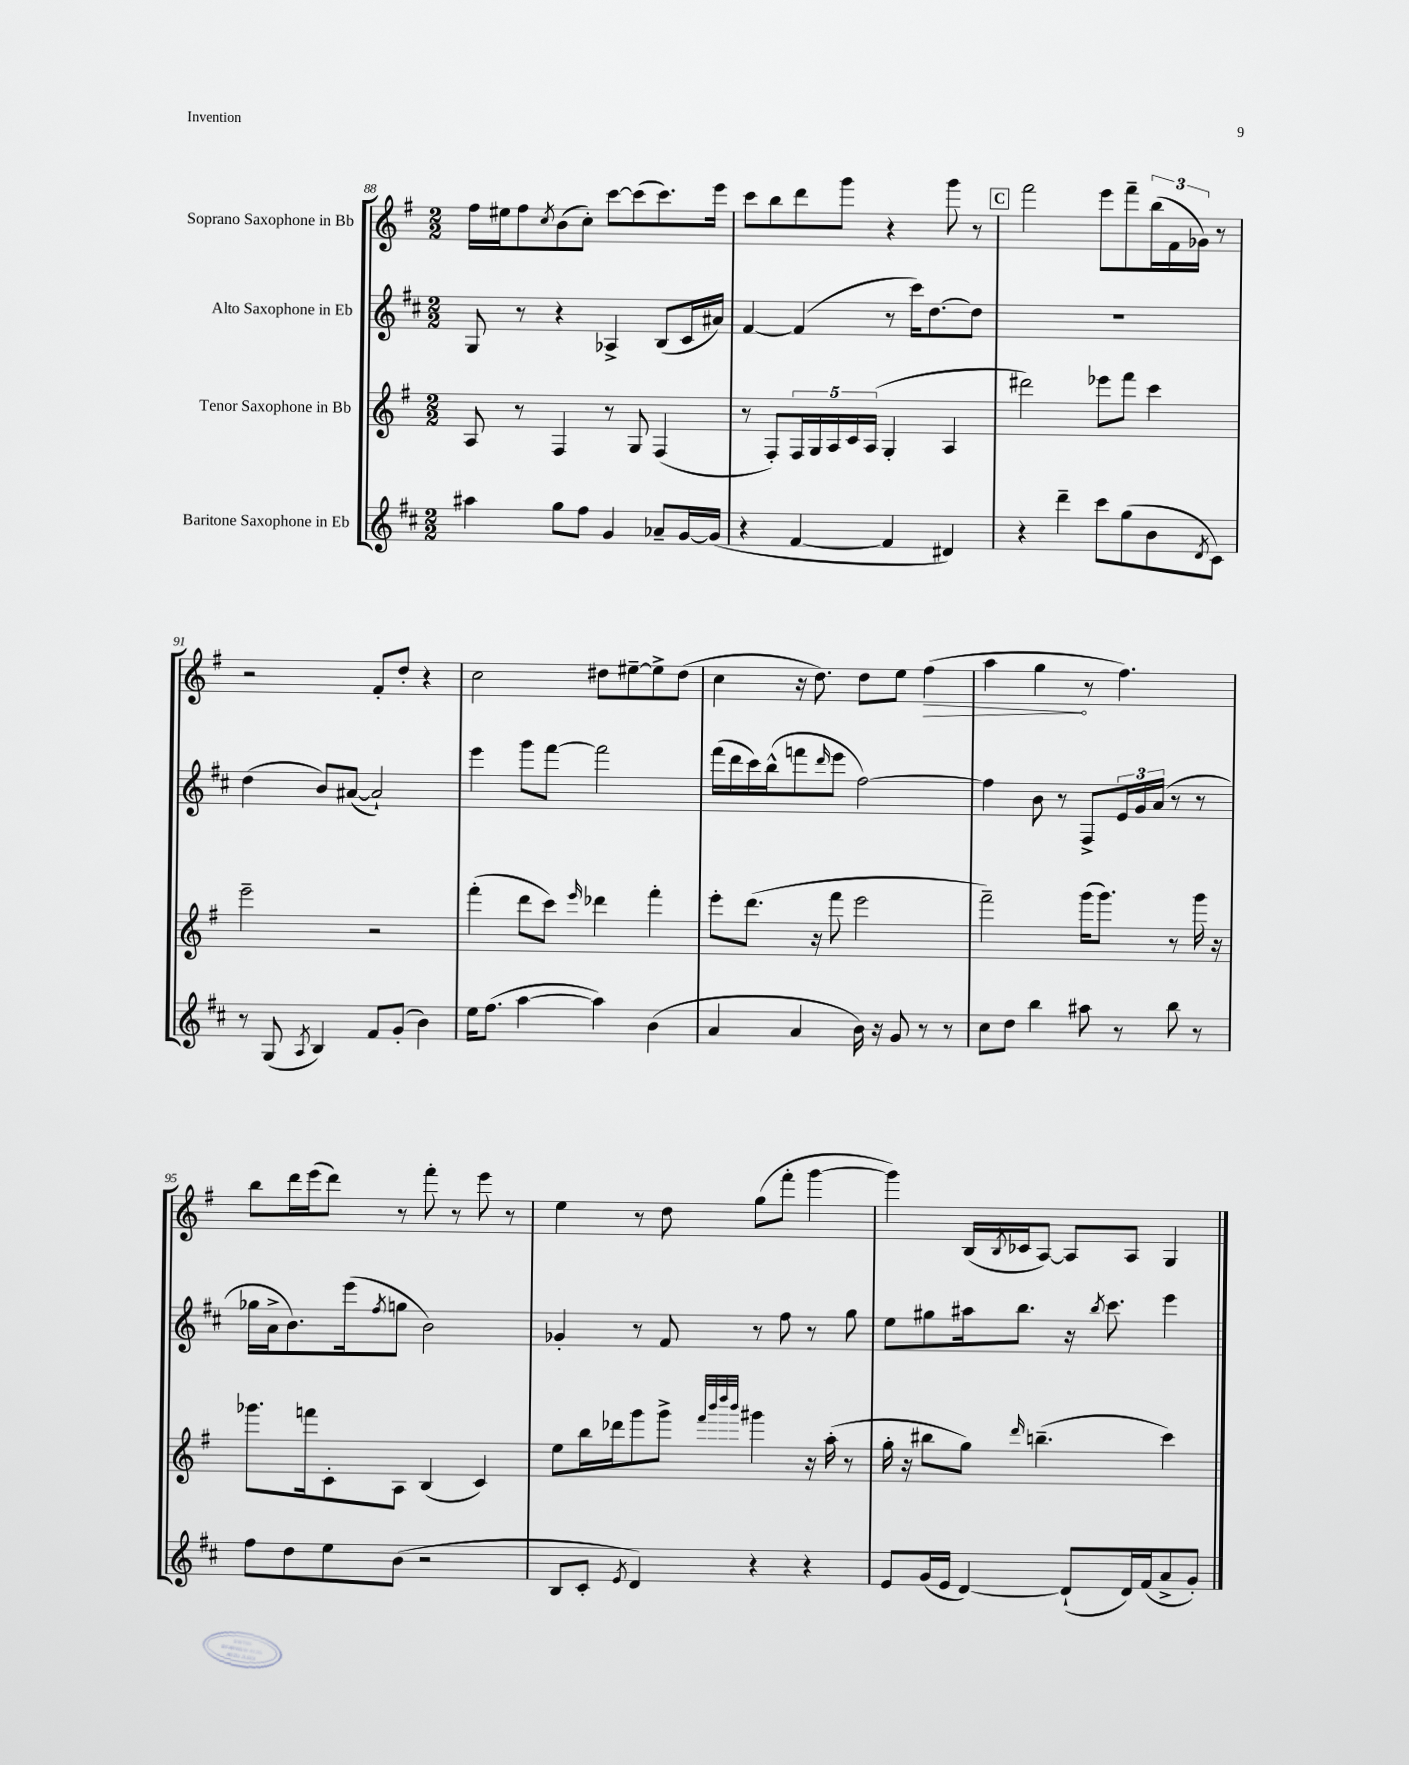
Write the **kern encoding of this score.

**kern	**kern	**kern	**kern
*staff4	*staff3	*staff2	*staff1
*clefG2	*clefG2	*clefG2	*clefG2
*k[f#c#]	*k[f#]	*k[f#c#]	*k[f#]
*M2/2	*M2/2	*M2/2	*M2/2
4aa#\	8A/	8G/	16ff#\LL
.	.	.	16ee#\J
.	8r	8r	8ff#\
.	.	.	8qcc/
8gg\L	4F#/	4r	(8b\
8ff#\J	.	.	8cc'\J)
4g/	8r	4A-^/	[8ccc\L
.	8G/	.	(8ccc\]
8a-~/L	(4F#/	(8B/L	8.ccc\)
[16g/L	.	16c#/L	.
(16g/]JJ	.	16a#/JJ)	16eee\Jk
=	=	=	=
4r	8r	[4f#/	8ccc\L
.	8F#'/L)	.	8bb\
[4f#/	20F#/L	(4f#/]	8ddd\
.	20G/	.	.
.	20A/	.	.
.	.	.	8ggg\J
.	20c/	.	.
.	(20A/JJ	.	.
4f#/]	4G'/	8r	4r
.	.	16ccc#\LK)	.
.	.	[8.dd\	.
4d#/)	4A/	.	8ggg\
.	.	8dd\]J	8r
=	=	=	=
4r	2ddd#\)	1r	2fff#\
4ddd~\	.	.	.
8ccc#\L	8eee-\L	.	8eee\L
(8gg\	8fff#\J	.	8fff#~\
8b\	4ccc\	.	(24bb\L
.	.	.	24f#\
.	.	.	24g-\JJ)
8qd/	.	.	.
8c#\J)	.	.	8r
=	=	=	=
8r	2eee~\	(4dd\	2r
(8G/	.	.	.
8qA/	.	.	.
4B/)	.	8b/L)	.
.	.	([8a#/J	.
8f#/L	2r	2a#`/])	8f#'/L
(8g'/J	.	.	8dd'/J
4b\)	.	.	4r
=	=	=	=
16ee\LK	(4fff#'\	4eee\	2cc\
(8.ff#\J	.	.	.
[4aa\	8ddd\L	8ggg\L	.
.	8ccc\J)	[8fff#\J	.
.	16qqeee/	.	.
4aa\])	4ddd-\	2fff#\]	8dd#\L
.	.	.	[8ee#~\
(4b\	4fff#'\	.	8ee#^\]
.	.	.	(8dd#\J
=	=	=	=
4a/	8eee'\L	(16fff#\LL	4cc\
.	.	16ddd\	.
.	(8.ddd\J	16ccc#\)	.
.	.	(16bb^^\J	.
4a/	.	8fff\	16r
.	16r	.	8.dd\)
.	.	16qqddd/	.
.	8fff#\	8eee\J	.
16b\)	2eee\	[2ff#\)	8dd\L
16r	.	.	.
8g/	.	.	8ee\J
8r	.	.	(4ff#\
8r	.	.	.
=	=	=	=
8cc#\L	2fff#~\)	4ff#\]	4aa\
8dd\J	.	.	.
4bb\	.	8b\	4gg\
.	.	8r	.
8aa#\	(16ggg\LK	8F#^/L	8r
.	8.ggg\J)	.	.
8r	.	24e/L	4.ff#\)
.	.	24g/	.
.	.	(24a/JJ	.
8bb\	8r	8r	.
8r	16ggg\	8r	.
.	16r	.	.
=	=	=	=
8ff#\L	8.ggg-\L	16gg-\LL	8bb\L
.	.	16a^\J	.
8dd\	.	8.b\)	16ddd\L
.	16fff\k	.	(16eee\J
8ee\	8c'\	.	8ddd\J)
.	.	(16eee\k	.
.	.	8qff#/	.
(8b\J	8A\J	8gg\J	8r
2r	(4B/	2b\)	8fff#'\
.	.	.	8r
.	4c/)	.	8eee\
.	.	.	8r
=	=	=	=
8B/L	8ee\L	4g-'/	4ee\
8c#'/J	16bb\L	.	.
.	16ddd-\J	.	.
8qe/	.	.	.
4d/)	8ggg\	8r	8r
.	8ggg^\J	8f#/	8dd\
.	32qqfff#/LLL	.	.
.	32qqbbb/	.	.
.	32qqdddd/	.	.
.	32qqbbb/JJJ	.	.
4r	4ggg#\	8r	(8gg\L
.	.	8ff#\	8fff#'\J
4r	16r	8r	[4ggg\
.	(16aa'\	.	.
.	8r	8gg\	.
=	=	=	=
8e/L	16gg'\	8ee\L	4ggg\])
.	16r	.	.
(16g/L	8bb#\L	8gg#\	.
16e/JJ	.	.	.
[4d/)	8gg\J)	16aa#\k	(16B/LL
.	.	.	8qB/
.	.	8.bb\J	16c-/J
.	16qqddd/	.	.
.	(4.bb~\	.	[8A/J)
(8d`/]L	.	16r	8A/]L
.	.	8qbb/	.
.	.	8.ccc#\	.
16d/L)	.	.	8A/J
(16f#/J	.	.	.
8a^/	4ccc\)	4eee\	4G/
8g'/J)	.	.	.
==	==	==	==
*-	*-	*-	*-
